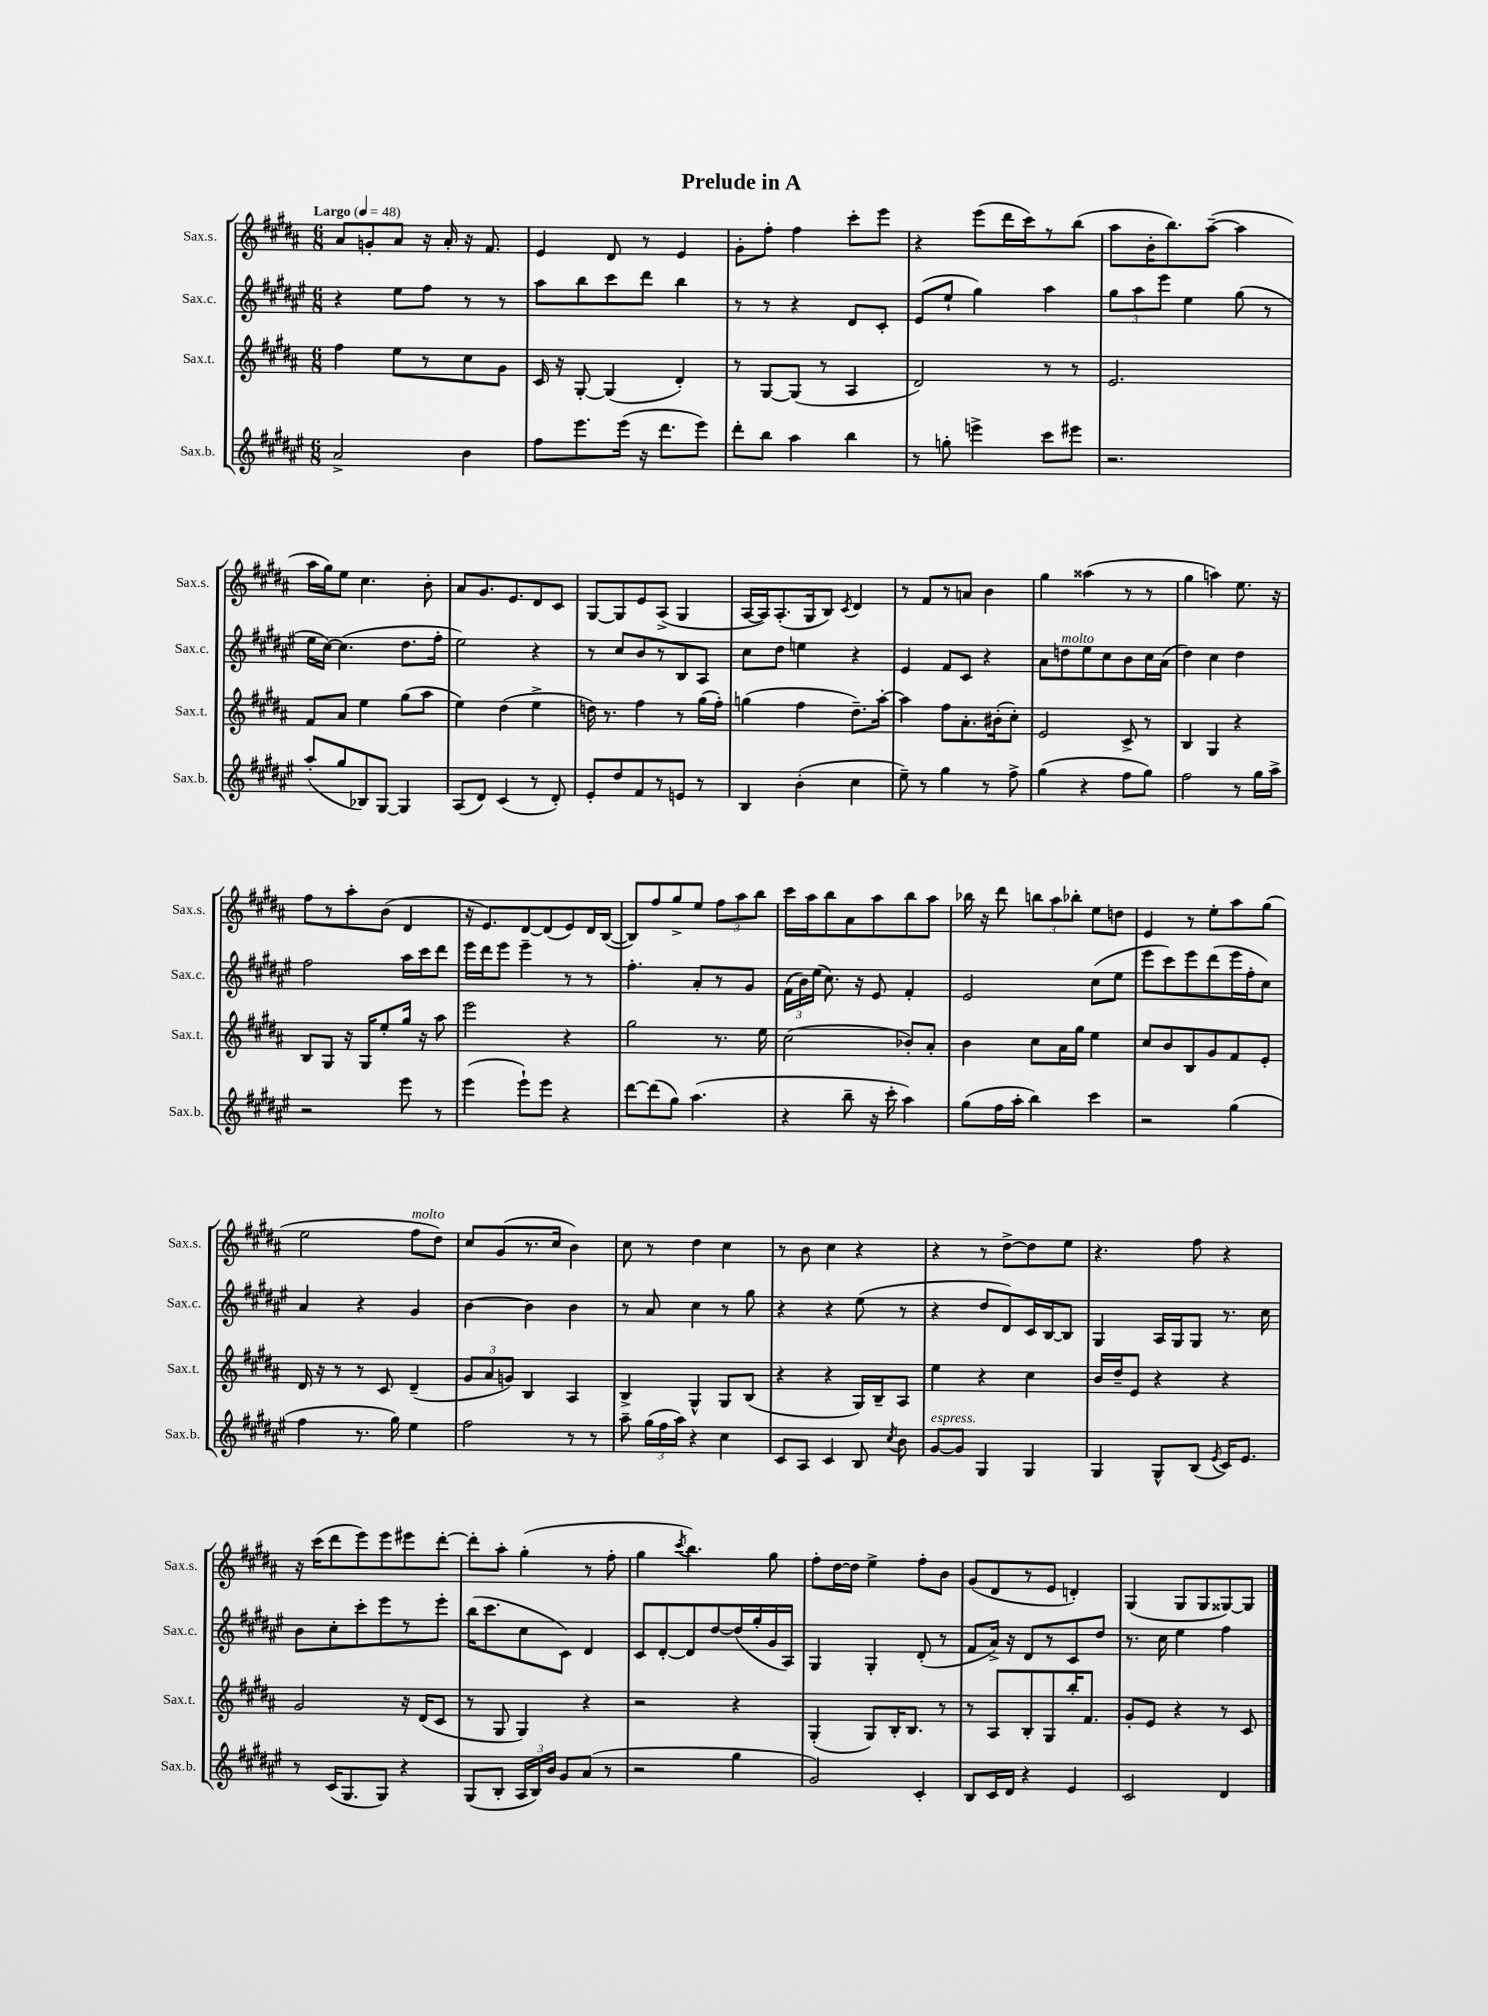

**kern	**kern	**kern	**kern
*staff4	*staff3	*staff2	*staff1
*clefG2	*clefG2	*clefG2	*clefG2
*k[f#c#g#d#a#e#]	*k[f#c#g#d#a#]	*k[f#c#g#d#a#e#]	*k[f#c#g#d#a#]
*M6/8	*M6/8	*M6/8	*M6/8
*MM48	*MM48	*MM48	*MM48
2a#^	4ff#	4r	8a#
.	.	.	8g'
.	8ee	8ee#	8a#
.	8r	8ff#	16r
.	.	.	16a#'
4b	8cc#	8r	16r
.	.	.	8.f#
.	8g#	8r	.
=	=	=	=
8ff#	16c#	8aa#	4e
.	16r	.	.
8.eee#	[8G#'	8bb	.
.	(4G#]	8ccc#	8d#
(16eee#	.	.	.
16r	.	8ddd#	8r
8.ddd#	.	.	.
.	4d#')	4bb	4e
8eee#)	.	.	.
=	=	=	=
8ddd#'	8r	8r	8g#'
8bb	[8G#	8r	8ff#'
4aa#	(8G#]	4r	4ff#
.	8r	.	.
4bb	4A#	8d#	8ccc#'
.	.	8c#'	8eee
=	=	=	=
8r	2d#)	(8e#	4r
8gg'	.	8ee#`	.
4eee^	.	4gg#)	(8eee
.	.	.	16ddd#
.	.	.	16ccc#)
8ccc#	8r	4aa#	8r
8eee#	8r	.	(8bb
=	=	=	=
2.r	2.e	12gg#	8aa#
.	.	12aa#	.
.	.	.	16b'
.	.	12eee#	.
.	.	.	8.bb)
.	.	4ee#	.
.	.	.	([8aa#~
.	.	(8gg#	4aa#]
.	.	8r	.
=	=	=	=
(8aa#'	8f#	16ee#	16aa#
.	.	[16cc#)	16gg#)
8gg#	8a#	(4.cc#]	8ee
8B-)	4ee	.	4.cc#
[8G#	.	.	.
4G#]	(8gg#	8.dd#	.
.	8aa#	.	8b'
.	.	16ff#'	.
=	=	=	=
(8A#	4ee)	2ee#)	8a#
8d#)	.	.	8.g#
(4c#	(4dd#	.	.
.	.	.	8.e
8r	4ee^	4r	8d#
8d#')	.	.	8c#
=	=	=	=
8e#'	16dd)	8r	[8G#
.	8.r	.	.
8dd#	.	8cc#	8G#]
8f#	4ff#	8b	8e
8r	.	8r	(8A#^
8e	8r	8B	4G#
8r	(16gg#	8A#	.
.	16ff#')	.	.
=	=	=	=
4B	(4gg	8cc#	[16A#
.	.	.	16A#])
.	.	8dd#	(8.A#'
(4b'	4ff#	4ee	.
.	.	.	16G#
.	.	.	8B)
.	.	.	8qc#
4cc#	8.dd#~)	4r	4d#
.	[16aa#'	.	.
=	=	=	=
8ee#~)	4aa#]	4e#	8r
8r	.	.	8f#
4gg#	8ff#	8f#	8r
.	8.a#'	8c#	8a
8r	.	4r	4b
.	(16b#'	.	.
8ff#^	8cc#')	.	.
=	=	=	=
(4gg#	2e	8a#	4gg#
.	.	8dd	.
4r	.	8ee#	(4aa##
.	.	8cc#	.
8ff#	8c#^	8b	8r
8gg#)	8r	16cc#	8r
.	.	(16a#	.
=	=	=	=
2ff#	4B	4dd#)	4gg#
.	4G#	4cc#	4aa)
8r	4r	4dd#	8.ee
16gg#	.	.	.
16aa#^	.	.	16r
=	=	=	=
2r	8B	2ff#	8ff#
.	8G#	.	8r
.	16r	.	8aa#'
.	16G#	.	.
.	8ee'	.	(8b
8eee#	16gg#	16aa#	4d#
.	16r	16ccc#	.
8r	8aa#	8ddd#	.
=	=	=	=
(4eee#	2eee	16eee#	16r
.	.	16ddd#	8.e)
.	.	8eee#	.
8eee#`)	.	4eee#~	[8d#
8eee#	.	.	(8d#]
4r	4r	8r	8e)
.	.	8r	16d#
.	.	.	([16B
=	=	=	=
[8ddd#	2gg#	4.ff#'	8B])
(8ddd#]	.	.	8ff#
8gg#)	.	.	8gg#^
(4.aa#	.	8a#'	8ee
.	8.r	8r	12ff#
.	.	.	12aa#
.	.	8g#	.
.	.	.	12bb
.	16ee	.	.
=	=	=	=
4r	(2cc#	(24f#	16ccc#
.	.	24b)	.
.	.	.	16aa#
.	.	(24ee#	.
.	.	8.cc#)	8bb
8bb~	.	.	8a#
.	.	16r	.
16r	.	8e#	8aa#
16ccc#'	.	.	.
4aa#)	8b-')	4f#'	8bb
.	8a#'	.	8aa#
=	=	=	=
(8gg#	4b	2e#	16bb-
.	.	.	16r
16ff#	.	.	8ddd#
16aa#'	.	.	.
4bb)	8cc#	.	12bb
.	.	.	12aa#
.	16a#	.	.
.	.	.	12bb-'
.	16gg#	.	.
4ccc#	4ee	(8cc#	8ee
.	.	8ee#	8dd
=	=	=	=
2r	8cc#	8eee#	4e
.	8b	8ccc#)	.
.	8B	8eee#	8r
.	8g#	(8ddd#	8ee'
(4gg#	8f#	16eee#	8aa#
.	.	16ff#'	.
.	8e'	8cc#)	(8gg#
=	=	=	=
4ff#	16d#	4a#	2ee
.	16r	.	.
.	8r	.	.
8.r	8r	4r	.
.	8c#	.	.
16gg#)	.	.	.
4ee#	(4d#~	4g#	8ff#
.	.	.	8dd#)
=	=	=	=
2ff#	12g#	[4b	8cc#
.	12a#	.	.
.	.	.	(8g#
.	12g)	.	.
.	4B	4b]	8.r
.	.	.	16cc#
8r	4A#	4b	4b)
8r	.	.	.
=	=	=	=
8aa#~	4B^	8r	8cc#
(24gg#	.	8a#	8r
24ff#	.	.	.
24aa#)	.	.	.
4r	4G#^^	4cc#	4dd#
4cc#	8G#	8r	4cc#
.	(8B	8gg#	.
=	=	=	=
8c#	4r	4r	8r
8A#	.	.	8b
4c#	4r	4r	4cc#
8B	16G#)	(8ee#	4r
.	16B~	.	.
8qcc#	.	.	.
8b	8A#	8r	.
=	=	=	=
[8g#	4ee	4r	4r
8g#]	.	.	.
4G#	4r	8dd#	8r
.	.	8d#)	[8dd#^
4G#	4cc#	16c#	8dd#]
.	.	[16B	.
.	.	8B]	8ee
=	=	=	=
4G#	16b	4G#	4.r
.	16dd#~	.	.
.	8e	.	.
8G#^^	4r	16A#	.
.	.	16G#	.
(8B	.	8G#	8ff#
8qe#	.	.	.
16c#)	4r	8.r	4r
8.e#	.	.	.
.	.	16cc#	.
=	=	=	=
8r	2g#	8b	16r
.	.	.	(16ccc#
(16c#	.	8cc#'	8ddd#
8.G#	.	.	.
.	.	8ccc#'	8eee)
8G#)	.	8eee#	8eee
4r	16r	8r	8eee#
.	(16d#	.	.
.	8c#	8eee#'	[8ddd#'
=	=	=	=
(8G#	8r	(16bb	8ddd#']
.	.	8.ccc#	.
8B'	8G#	.	8aa#'
24A#	4G#)	8cc#	(4gg#'
24B)	.	.	.
24b	.	.	.
8g#	.	8c#)	.
(8a#	4r	4d#	8r
8r	.	.	8ff#'
=	=	=	=
2r	2r	8c#	4gg#
.	.	[8d#'	.
.	.	.	8qccc#
.	.	8d#]	4.bb)
.	.	[8dd#	.
4gg#	4r	(16dd#]	.
.	.	16gg#'	.
.	.	16g#	8gg#
.	.	16A#)	.
=	=	=	=
2g#)	(4G#'	4G#	8ff#'
.	.	.	[16dd#
.	.	.	16dd#]
.	8G#)	4G#'	4ee^
.	16B'	.	.
.	8.B	.	.
4c#'	.	(8d#'	8ff#'
.	8r	8r	8b
=	=	=	=
8B	8r	8f#	(8g#
16c#	8A#	16a#^)	8d#
16d#	.	16r	.
4r	8B'	8d#	8r
.	8G#	8r	8e
4e#	16bb'	8c#	4d')
.	8.f#	.	.
.	.	8dd#	.
=	=	=	=
2c#	8g#'	8.r	(4G#
.	8e	.	.
.	.	16cc#	.
.	4r	4ee#	8G#
.	.	.	8G#
4d#	8r	4ff#	[8G##)
.	8c#	.	8G##]
==	==	==	==
*-	*-	*-	*-
